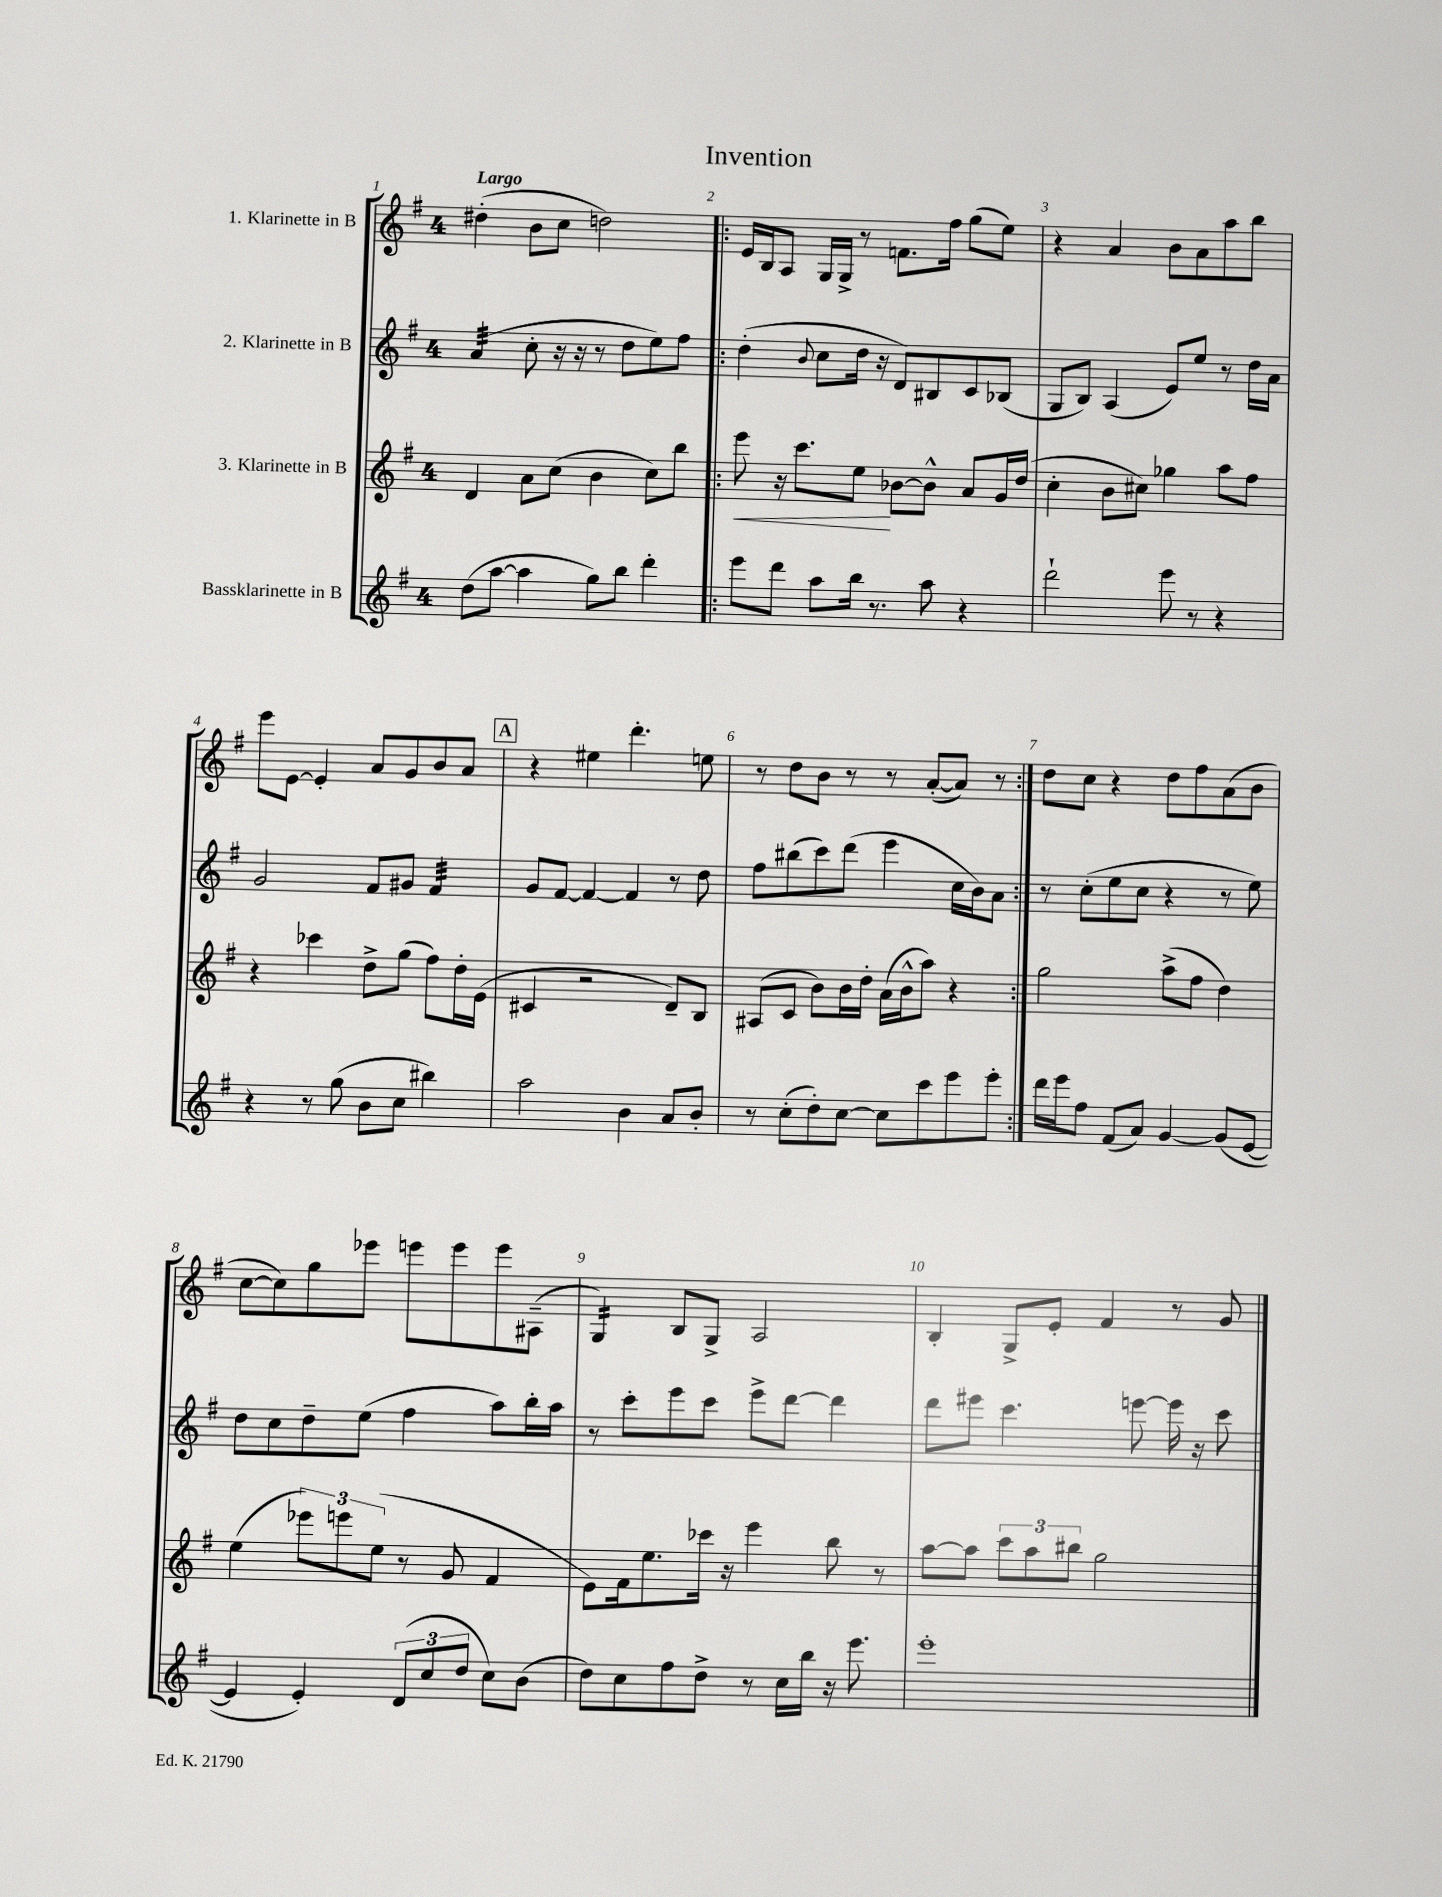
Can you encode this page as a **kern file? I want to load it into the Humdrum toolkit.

**kern	**kern	**kern	**kern
*staff4	*staff3	*staff2	*staff1
*clefG2	*clefG2	*clefG2	*clefG2
*k[f#]	*k[f#]	*k[f#]	*k[f#]
*M4/4	*M4/4	*M4/4	*M4/4
(8dd\L	4d/	(4a/	(4dd#'\
[8aa\J	.	.	.
4aa\]	8a\L	8cc'\	8b\L
.	(8cc\J	16r	8cc\J
.	.	16r	.
8gg\L)	4b\	8r	2dd\)
8bb\J	.	8dd\L	.
4ddd'\	8cc\L)	8ee\)	.
.	8bb\J	8ff#\J	.
=!|:	=!|:	=!|:	=!|:
8eee\L	8eee\	(4dd'\	16e/LL
.	.	.	16B/J
8ddd\J	16r	.	8A/J
.	8.ccc\L	.	.
.	.	8qqb/	.
8aa\L	.	8cc\L	16G/LL
.	.	.	16G^/JJ
16bb\Jk	8ee\J	16dd\Jk	8r
8.r	.	16r	.
.	[8b-\L	8d/L)	8.f\L
8aa\	8b-^^\]J	8B#/	.
.	.	.	16ff#\Jk
4r	8a/L	8c/	(8gg\L
.	16g/L	(8B-/J	8ee\J)
.	(16dd/JJ	.	.
=	=	=	=
2ddd`\	4cc'\	8G/L	4r
.	.	8B/J)	.
.	8b\L	(4A/	4a/
.	8cc#\J)	.	.
8eee\	4gg-\	8e/L)	8b\L
8r	.	8ee/J	8a\
4r	8aa\L	8r	8aa\
.	8ff#\J	16dd\LL	8bb\J
.	.	16a\JJ	.
=	=	=	=
4r	4r	2g/	8eee\L
.	.	.	[8e\J
8r	4ccc-\	.	4e'/]
(8gg\	.	.	.
8b\L	8dd^\L	8f#/L	8a/L
8cc\J	(8gg\J	8g#/J	8g/
4bb#\)	8ff#\L)	4f#/	8b/
.	16dd'\L	.	8a/J
.	(16e\JJ	.	.
=	=	=	=
2aa\	4c#/	8g/L	4r
.	.	[8f#/J	.
.	2r	4f#/_	4ee#\
4b\	.	4f#/]	4.ddd'\
8a/L	8d~/L)	8r	.
8b'/J	8B/J	8dd\	8ee\
=	=	=	=
8r	(8A#/L	8ff#\L	8r
(8cc'\L	8c/J	(8bb#\	8dd\L
8dd'\)	8b\L)	8ccc\)	8b\J
[8cc\J	16b\L	(8ddd\J	8r
.	16dd'\JJ	.	.
8cc\]L	(16a\LL	4eee\	8r
.	16b^^\J	.	.
8ccc\	8aa\J)	.	([8a'/L
8eee\	4r	16cc\LL	8a/]J)
.	.	16b\J)	.
8eee'\J	.	8a\J	8r
=:|!	=:|!	=:|!	=:|!
16ddd\LL	2gg\	8r	8dd\L
16eee\J	.	.	.
8ff#\J	.	(8cc'\L	8cc\J
(8f#/L	.	8ee\	4r
8a/J)	.	8cc\J	.
[4g/	(8aa^\L	4r	8dd\L
.	8ff#\J	.	8ff#\
(8g/]L	4dd\)	8r	(8a\
[8e/J	.	8ee\)	8b\J
=	=	=	=
4e/]	(4ee\	8dd\L	[8cc\L
.	.	8cc\	8cc\])
4e'/)	12eee-\L)	8dd~\	8gg\
.	12eee\	.	.
.	.	(8ee\J	8eee-\J
.	(12ee\J	.	.
(12d/L	8r	4ff#\	8eee\L
12cc/	.	.	.
.	8g/	.	8eee\
12dd/J	.	.	.
8cc\L)	4f#/	8aa\L)	8eee\
(8b\J	.	16bb'\L	(8A#~\J
.	.	16aa\JJ	.
=	=	=	=
8dd\L)	8e\L)	8r	4G/)
8cc\	16f#\k	8ccc'\L	.
.	8.ee\	.	.
8ff#\	.	8eee\	8B/L
8dd^\J	16ccc-\Jk	8ccc\J	8G^/J
.	16r	.	.
8r	4eee\	8eee^\L	2A/
16cc\LL	.	[8ddd\J	.
16bb\JJ	.	.	.
16r	8bb\	4ddd\]	.
8.eee\	.	.	.
.	8r	.	.
=	=	=	=
1eee'	[8aa\L	8ddd\L	4B'/
.	8aa\]J	8eee#\J	.
.	12ccc\L	4.ccc\	8G^/L
.	12aa\	.	.
.	.	.	8e'/J
.	12bb#\J	.	.
.	2gg\	.	4f#/
.	.	[8eee\	.
.	.	16eee\]	8r
.	.	16r	.
.	.	8ccc\	8g/
==	==	==	==
*-	*-	*-	*-
